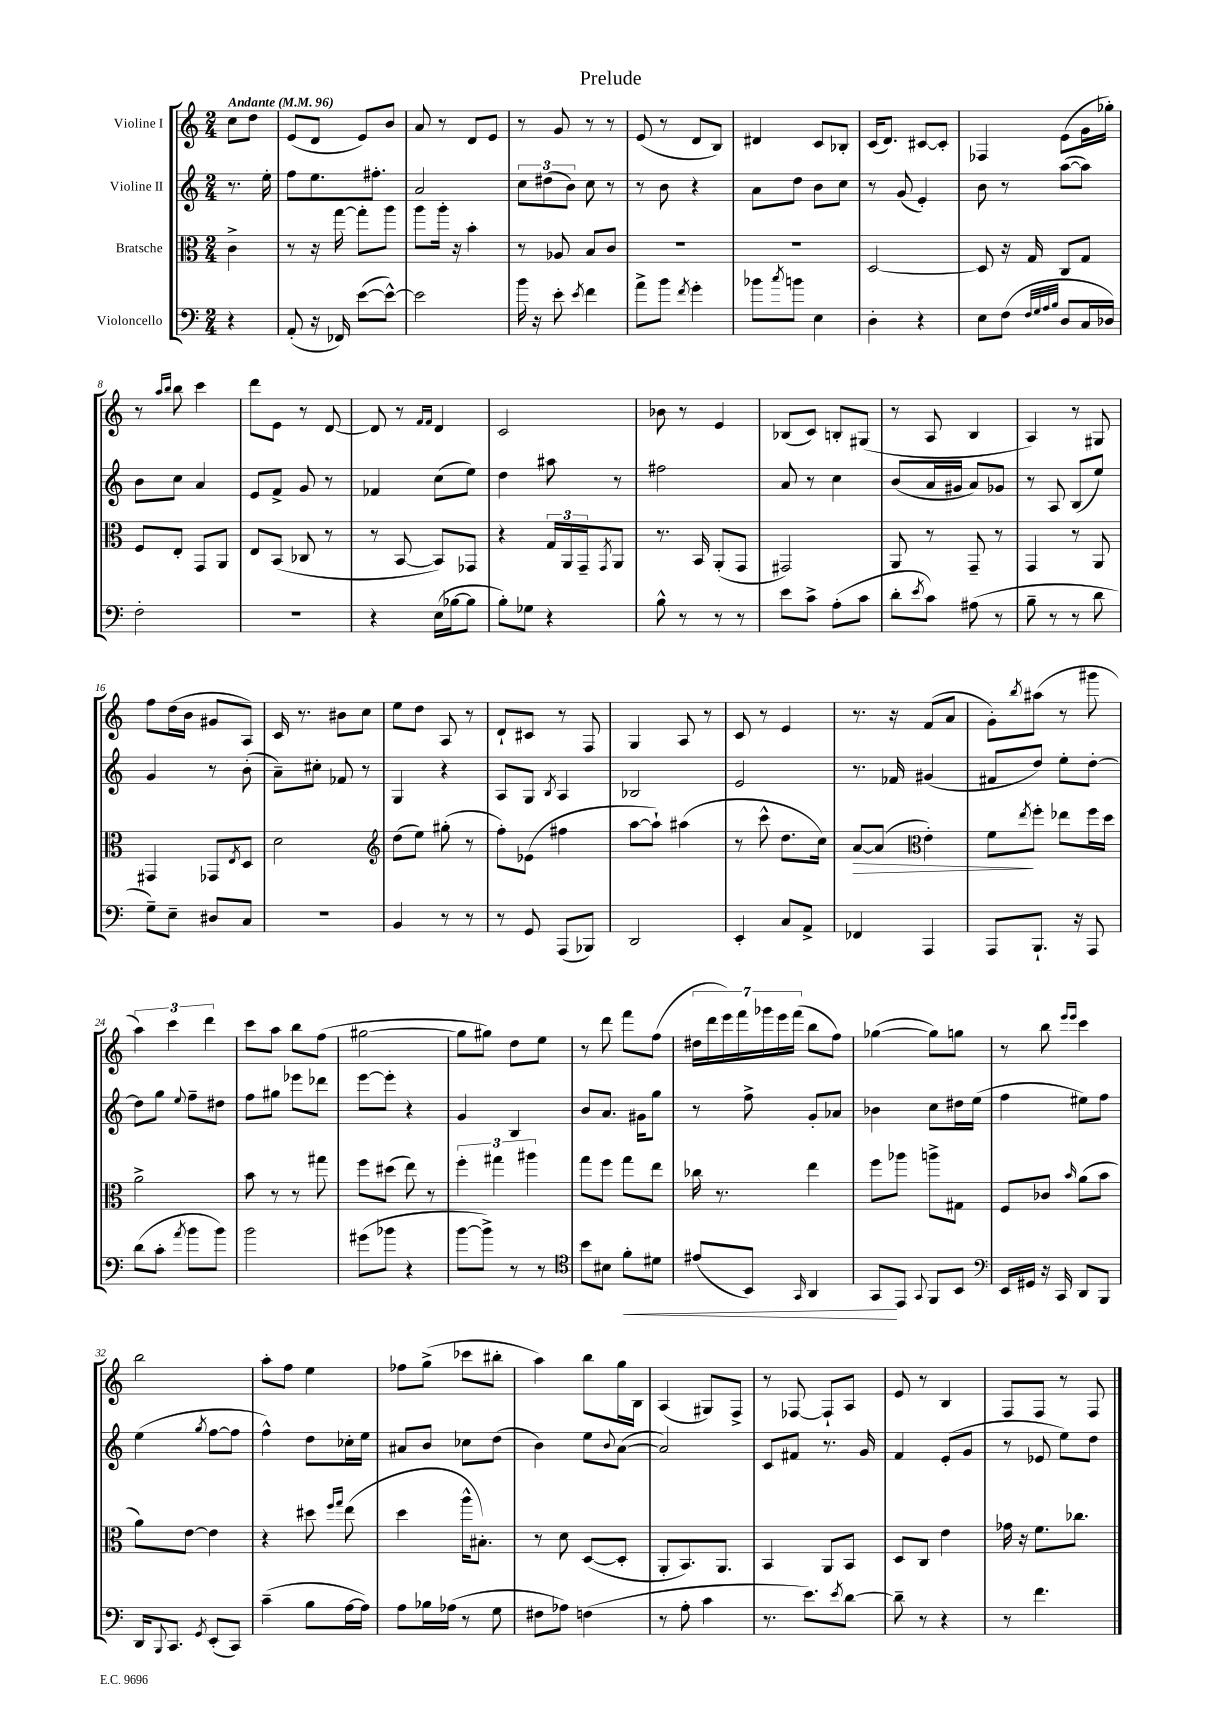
\header { title = "Prelude" }
<<
\new StaffGroup <<
\new Staff = "s0" \with { instrumentName = "Violine I" } {
    \clef treble \key c \major \numericTimeSignature \time 2/4 \partial 4 \tempo "Andante" 4 = 96
    c''8 d''8 |
    e'8( d'8 e'8) b'8 |
    a'8 r8 d'8 e'8 |
    r8 g'8 r8 r8 |
    e'8( r8 d'8 b8) |
    dis'4 c'8 bes8-. |
    c'16( d'8.) cis'8~ cis'8-. |
    fes4 e'8( g'16 ges''16-.) |
    r8 \grace { a''16 b''16 } b''8 c'''4 |
    d'''8 e'8 r8 d'8~ |
    d'8 r8 \grace { f'16 f'16 } d'4 |
    c'2 |
    bes'8 r8 e'4 |
    bes8( c'8) b8-. gis8( |
    r8 a8 b4 |
    a4) r8 gis8 |
    f''8 d''16( b'16 gis'8 a8) |
    c'16 r8. bis'8 c''8 |
    e''8 d''8 a8 r8 |
    d'8-! cis'8 r8 f8 |
    g4 a8 r8 |
    c'8 r8 e'4 |
    r8. r16 f'8( a'8 |
    g'8-.) \acciaccatura { b''8 } ais''8( r8 gis'''8 |
    \tuplet 3/2 { a''4) c'''4 d'''4 } |
    c'''8 a''8 b''8 f''8( |
    gis''2~ |
    gis''8 gis''8) d''8 e''8 |
    r8 d'''8 f'''8 f''8( |
    \tuplet 7/4 { dis''16 d'''16 e'''16) f'''16 ges'''16 e'''16 f'''16( } b''8 f''8) |
    ges''4~( ges''8) g''8 |
    r8 b''8 \grace { e'''16 e'''16 } c'''4 |
    b''2 |
    a''8-. f''8 e''4 |
    fes''8 g''8->( ces'''8 bis''8-. |
    a''4) b''8 g''16 b16 |
    a4( gis8) f8-> |
    r8 fes8~ fes8-! a8 |
    e'8 r8 b4 |
    f8 f8 r8 f8 \bar "|." |
}
\new Staff = "s1" \with { instrumentName = "Violine II" } {
    \clef treble \key c \major \numericTimeSignature \time 2/4 \partial 4
    r8. e''16-. |
    f''8 e''8. fis''8.-. |
    a'2 |
    \tuplet 3/2 { c''8 dis''8( b'8) } c''8 r8 |
    r8 b'8 r4 |
    a'8 d''8 b'8 c''8 |
    r8 g'8( e'4-.) |
    b'8 r8 a''8~( a''8) |
    b'8 c''8 a'4 |
    e'8 f'8-> g'8 r8 |
    fes'4 c''8( e''8) |
    d''4 ais''8 r8 |
    fis''2 |
    a'8 r8 c''4 |
    b'8( a'16 gis'16 a'8) ges'8 |
    r8 a8 b8( e''8) |
    g'4 r8 b'8-.( |
    a'8--) cis''8-. fes'8 r8 |
    g4 r4 |
    a8 g8 \acciaccatura { b8 } a4 |
    bes2 |
    e'2 |
    r8. fes'16 gis'4( |
    fis'8 d''8) e''8-. d''8~-. |
    d''8 g''8 \appoggiatura { e''8 } f''8-- dis''8 |
    f''8 gis''8 ees'''8 des'''8 |
    e'''8~ e'''8-. r4 |
    g'4 b4 |
    b'8 a'8. gis'16 g''8 |
    r8 f''8-> g'8-. aes'8 |
    bes'4 c''8 dis''16 e''16( |
    f''4 eis''8) f''8 |
    e''4( \acciaccatura { g''8 } f''8~ f''8 |
    f''4-^) d''8 ces''16-. e''16 |
    ais'8 b'8 ces''8 d''8( |
    b'4) e''8 \appoggiatura { b'8 } a'8~( |
    a'2) |
    c'8 fis'8 r8. g'16 |
    f'4 e'8-.( g'8 |
    r8 ees'8 e''8) d''8 \bar "|." |
}
\new Staff = "s2" \with { instrumentName = "Bratsche" } {
    \clef alto \key c \major \numericTimeSignature \time 2/4 \partial 4
    c'4-> |
    r8 r16 g''16~ g''8-. a''8 |
    a''8 a''16-. r16 b'4-. |
    r8 aes8 b8 c'8 |
    R2 |
    R2 |
    d2~ |
    d8 r16 g16 c8 g8 |
    f8 e8-. g,8 a,8 |
    e8 b,8( ces8 r8 |
    r8 b,8~ b,8) ges,8 |
    r4 \tuplet 3/2 { g16 a,16 g,16-- } \acciaccatura { g,8 } a,8 |
    r8. b,16 a,8-.( g,8 |
    gis,2) |
    a,8 r8 g,8-- r8 |
    g,4 r8 a,8 |
    gis,4 ges,8 \acciaccatura { e8 } d8 |
    d'2 |
    \clef treble d''8( e''8) gis''8-.( r8 |
    f''8-.) ees'8( fis''4 |
    a''8~ a''8-!) ais''4( |
    r8 c'''8-^ d''8. c''16) |
    a'8~\> a'8( \clef alto e'4-.) |
    f'8\! \acciaccatura { e''8 } f''8-. ees''8 f''16 d''16 |
    a'2-> |
    b'8 r8 r8 gis''8 |
    f''8 dis''8( e''8) r8 |
    \tuplet 3/2 { f''4-. gis''4 ais''4 } |
    g''8 f''8 g''8 e''8 |
    ces''16 r8. e''4 |
    f''8 aes''8 a''8-> gis8 |
    f8 ces'8 \grace { b'16 } a'8( b'8 |
    a'8) e'8~ e'4 |
    r4 dis''8 \grace { f''16 g''16 } e''8( |
    d''4 a''16-^ bis8.-.) |
    r8 d'8 d8~( d8-. |
    a,8-. b,8.) a,8. |
    b,4 a,8 b,8 |
    d8 c8 e'4 |
    ges'16 r16 f'8. ces''8. \bar "|." |
}
\new Staff = "s3" \with { instrumentName = "Violoncello" } {
    \clef bass \key c \major \numericTimeSignature \time 2/4 \partial 4
    r4 |
    a,8-.( r16 fes,16) e'8~( e'8~-^) |
    e'2 |
    b'16 r16 e'8-. \acciaccatura { e'8 } f'4 |
    a'8-> b'8 \acciaccatura { f'8 } g'4-. |
    bes'8 \acciaccatura { c''8 } b'8 e4 |
    d4-. r4 |
    e8 f8( \grace { f32 g32 a32 b32 } d8 c16 des16) |
    f2-. |
    R2 |
    r4 e16( bes16~ bes8 |
    b8-.) ges8 r4 |
    b8-^ r8 r8 r8 |
    e'8 c'8-> a8-.( c'8 |
    d'8-. \acciaccatura { e'8 } c'8) ais8( r8 |
    b8-- r8 r8 d'8 |
    g8--) e8-- dis8 c8 |
    R2 |
    b,4 r8 r8 |
    r8 g,8 a,,8( bes,,8) |
    d,2 |
    e,4-. c8 a,8-> |
    fes,4 a,,4 |
    a,,8 b,,8.-! r16 a,,8 |
    d'8( c'8-. \acciaccatura { a'8 } b'8 b'8) |
    b'2 |
    gis'8( bes'8 r4 |
    b'8~ b'8->) r8 r8 |
    \clef tenor b'8 bis8 f'8-.\< dis'8 |
    eis'8( b,8) \grace { g,16 } a,4 |
    g,8\! e,8 \appoggiatura { g,8 } f,8 b,8 |
    \clef bass e,16 gis,16 r16 c,16 d,8 b,,8 |
    d,16 \appoggiatura { b,,8 } c,8. \acciaccatura { g,8 } e,8-.( c,8) |
    c'4--( b8 a16~ a16) |
    a8 bes16 aes16( r8 g8 |
    fis8 aes8) f4( |
    r8 a8-. c'4 |
    r8. e'8.) \acciaccatura { e'8 } d'8~ |
    d'8-- r8 r4 |
    r8 f'4. \bar "|." |
}
>>
>>
